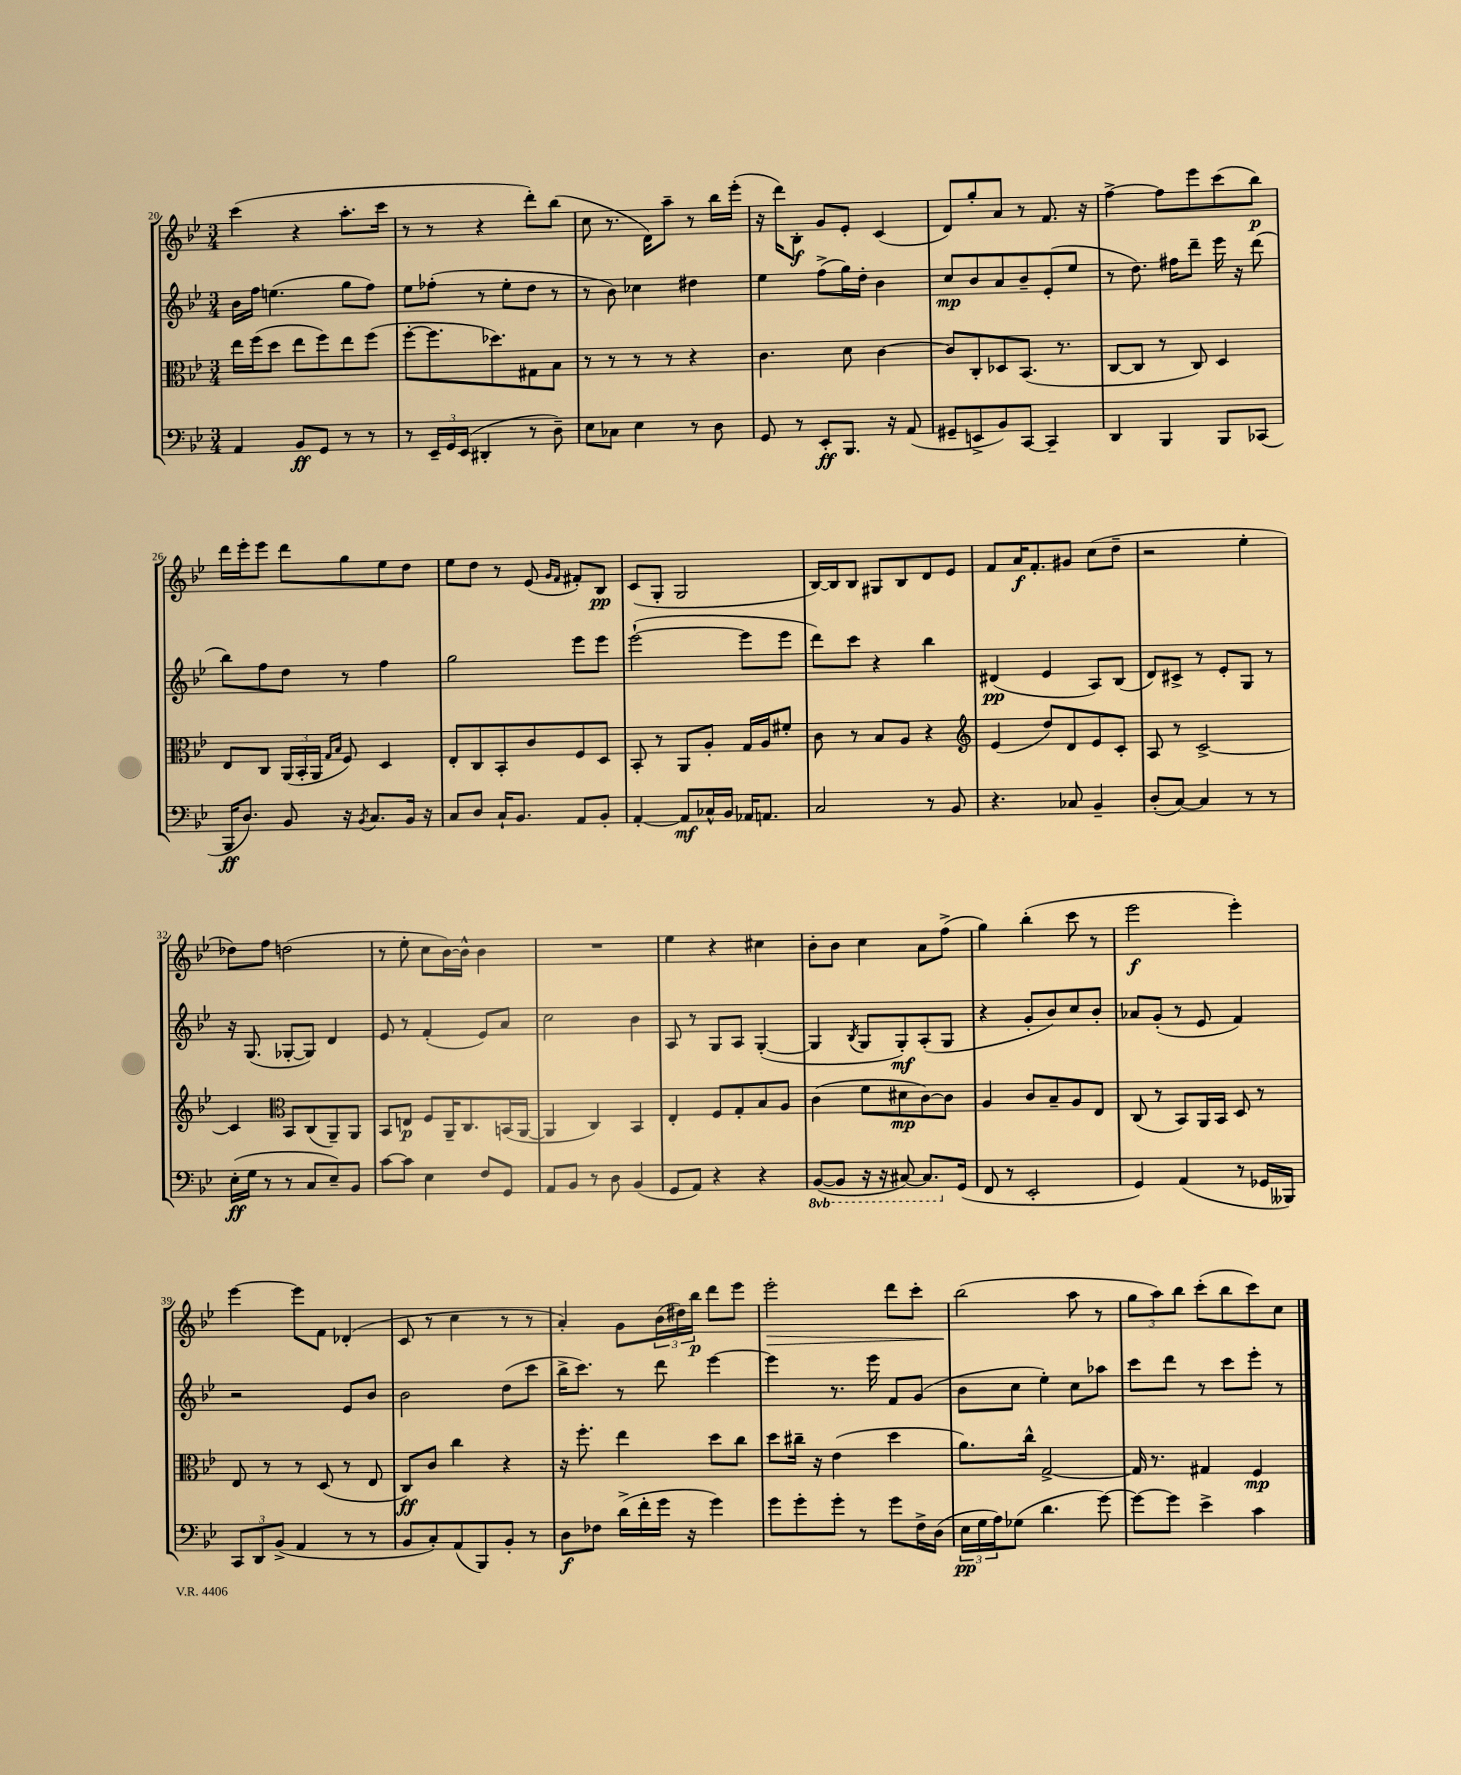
<<
\new StaffGroup <<
\new Staff = "s0" {
    \clef treble \key bes \major \numericTimeSignature \time 3/4
    c'''4( r4 a''8.-. c'''16 |
    r8 r8 r4 d'''8-.) bes''8( |
    c''8 r8. d'16) a''8-- r8 bes''16 ees'''16-.( |
    r16 d'''16) bes8-.\f g'8 ees'8-. c'4( |
    d'8) g''8-. a'8 r8 f'8. r16 |
    f''4~-> f''8 ees'''8 c'''8( bes''8\p) |
    d'''16 ees'''16-. ees'''8 d'''8 g''8 ees''8 d''8 |
    ees''8 d''8 r8 ees'8( \grace { g'16 f'16 } fis'8-.) bes8\pp |
    c'8( g8-. g2 |
    bes16~) bes16 bes8 gis8 bes8 d'8 ees'8 |
    f'8 a'16\f f'8.-. gis'8 c''8( d''8-- |
    r2 ees''4-. |
    des''8) f''8 d''2( |
    r8 ees''8-. c''8 bes'16~) bes'16-^ bes'4 |
    R2. |
    ees''4 r4 cis''4 |
    bes'8-. bes'8 c''4 a'8 f''8->( |
    g''4) bes''4-.( c'''8 r8 |
    ees'''2\f ees'''4-.) |
    ees'''4~ ees'''8 f'8 des'4-.( |
    c'8 r8 c''4 r8 r8 |
    a'4-.) g'8 \tuplet 3/2 { bes'16( dis''16) bes''16\p } d'''8 ees'''8 |
    ees'''2-.\> d'''8 c'''8-. |
    bes''2\!( a''8 r8 |
    \tuplet 3/2 { g''8 a''8) bes''8 } c'''8-.( bes''8 c'''8) c''8 \bar "|." |
}
\new Staff = "s1" {
    \clef treble \key bes \major \numericTimeSignature \time 3/4
    bes'16 f''16 e''4.( g''8 f''8) |
    ees''8 fes''8-.( r8 ees''8-. d''8 r8 |
    r8 bes'8) ces''4 dis''4 |
    ees''4 f''8->( g''16) d''16-. bes'4 |
    c''8\mp bes'8 a'8 bes'8-- ees'8-.( ees''8 |
    r8 d''8.) fis''16 d'''8-- ees'''16 r16 d'''8( |
    bes''8) f''8 d''8 r8 f''4 |
    g''2 ees'''8 ees'''8 |
    ees'''2~-!( ees'''8 ees'''8 |
    d'''8) c'''8 r4 bes''4 |
    dis'4\pp( ees'4 a8) bes8( |
    d'8) cis'8-> r8 ees'8-. g8 r8 |
    r16 g8.( ges8~-. ges8) d'4 |
    ees'8 r8 f'4-.( ees'8) a'8 |
    c''2 bes'4 |
    a8 r8 g8 a8 g4~-.( |
    g4 \acciaccatura { bes8 } g8 g8-.\mf) a8-.( g8 |
    r4 g'8-. bes'8) c''8 bes'8-. |
    aes'8 g'8-.( r8 ees'8 f'4) |
    r2 ees'8 bes'8 |
    bes'2 d''8( c'''8 |
    bes''16-> c'''8.) r8 d'''8 ees'''4~ |
    ees'''4 r8. ees'''16 f'8 g'8( |
    bes'8 c''8 ees''4-.) c''8 aes''8 |
    c'''8 d'''8 r8 c'''8 ees'''8-. r8 \bar "|." |
}
\new Staff = "s2" {
    \clef alto \key bes \major \numericTimeSignature \time 3/4
    ees''16 f''16( d''8 ees''8 f''8) ees''8 f''8( |
    f''8~-. f''8. des''8.) gis8 bes8 |
    r8 r8 r8 r8 r4 |
    c'4. d'8 c'4~ |
    c'8 c8-. des8 bes,8.( r8. |
    c8~ c8 r8 c8) d4 |
    ees8 c8 \tuplet 3/2 { a,16( bes,16-. a,16 } \grace { g16 bes16 } f8) d4 |
    ees8-. c8 bes,8-. c'8 f8 d8 |
    bes,8-. r8 a,8 a8-. g16 a16 fis'8-. |
    c'8 r8 bes8 a8 r4 |
    \clef treble ees'4( d''8) d'8 ees'8 c'8-. |
    a8 r8 c'2~-> |
    c'4 \clef alto bes,8 c8( a,8--) a,8 |
    bes,8 e8\p f8 a,16-- c8. b,16( a,16~ |
    a,4 c4) bes,4 |
    ees4-. f8 g8-. bes8 a8 |
    c'4( f'8 dis'8\mp c'8~) c'8 |
    a4 c'8 bes8-- a8 ees8 |
    c8( r8 bes,8) a,16 bes,16 d8 r8 |
    ees8 r8 r8 d8( r8 ees8 |
    c8\ff) c'8 c''4 r4 |
    r16 f''8.-. ees''4 d''8 c''8 |
    d''8 cis''16-- r16 ees'4( d''4 |
    a'8.) c''16-^ g2~-> |
    g16 r8. gis4 f4\mp \bar "|." |
}
\new Staff = "s3" {
    \clef bass \key bes \major \numericTimeSignature \time 3/4 \set Staff.ottavationMarkups = #ottavation-simple-ordinals
    a,4 bes,8\ff g,8 r8 r8 |
    r8 \tuplet 3/2 { ees,16-- g,16 ees,16( } dis,4-. r8 d8--) |
    ees8 ces8 ees4 r8 d8 |
    g,8 r8 ees,8-.\ff bes,,8. r16 a,8( |
    gis,8-- e,8-> bes,8) c,8~ c,4-- |
    d,4 bes,,4 bes,,8 ces,8( |
    bes,,16\ff d8.) bes,8 r16 \acciaccatura { bes,8 } c8. bes,16 r16 |
    c8 d8 c16-! bes,8. a,8 bes,8-. |
    a,4~-. a,8\mf ces16-^ bes,16 aes,16 a,8. |
    c2 r8 bes,8 |
    r4. ces8 bes,4-- |
    d8-.( c8~) c4 r8 r8 |
    ees16-.\ff( g16 r8 r8 c8 ees8--) bes,8 |
    c'8~ c'8 ees4 f8 g,8 |
    a,8 bes,8 r8 d8 bes,4( |
    g,8 a,8) r4 r4 |
    \ottava #-1 bes,,8~( bes,,8 r16 r16 cis,8~) cis,8. \ottava #0 g,16( |
    f,8 r8 ees,2-. |
    g,4) a,4( r8 ges,16 beses,,16) |
    \tuplet 3/2 { c,8 d,8 bes,8->( } a,4 r8 r8 |
    bes,8 c8-.) a,8( bes,,8) bes,8-. r8 |
    d8\f fes8 d'16->( f'16-. g'16 r16 g'4) |
    g'8 g'8-. g'8-. r8 g'8 f16-> d16( |
    \tuplet 3/2 { ees16\pp g16 a16) } ges8( d'4. g'8~) |
    g'8~ g'8 ees'4-> c'4 \bar "|." |
}
>>
>>
\layout { \context { \Score currentBarNumber = #20 } }
